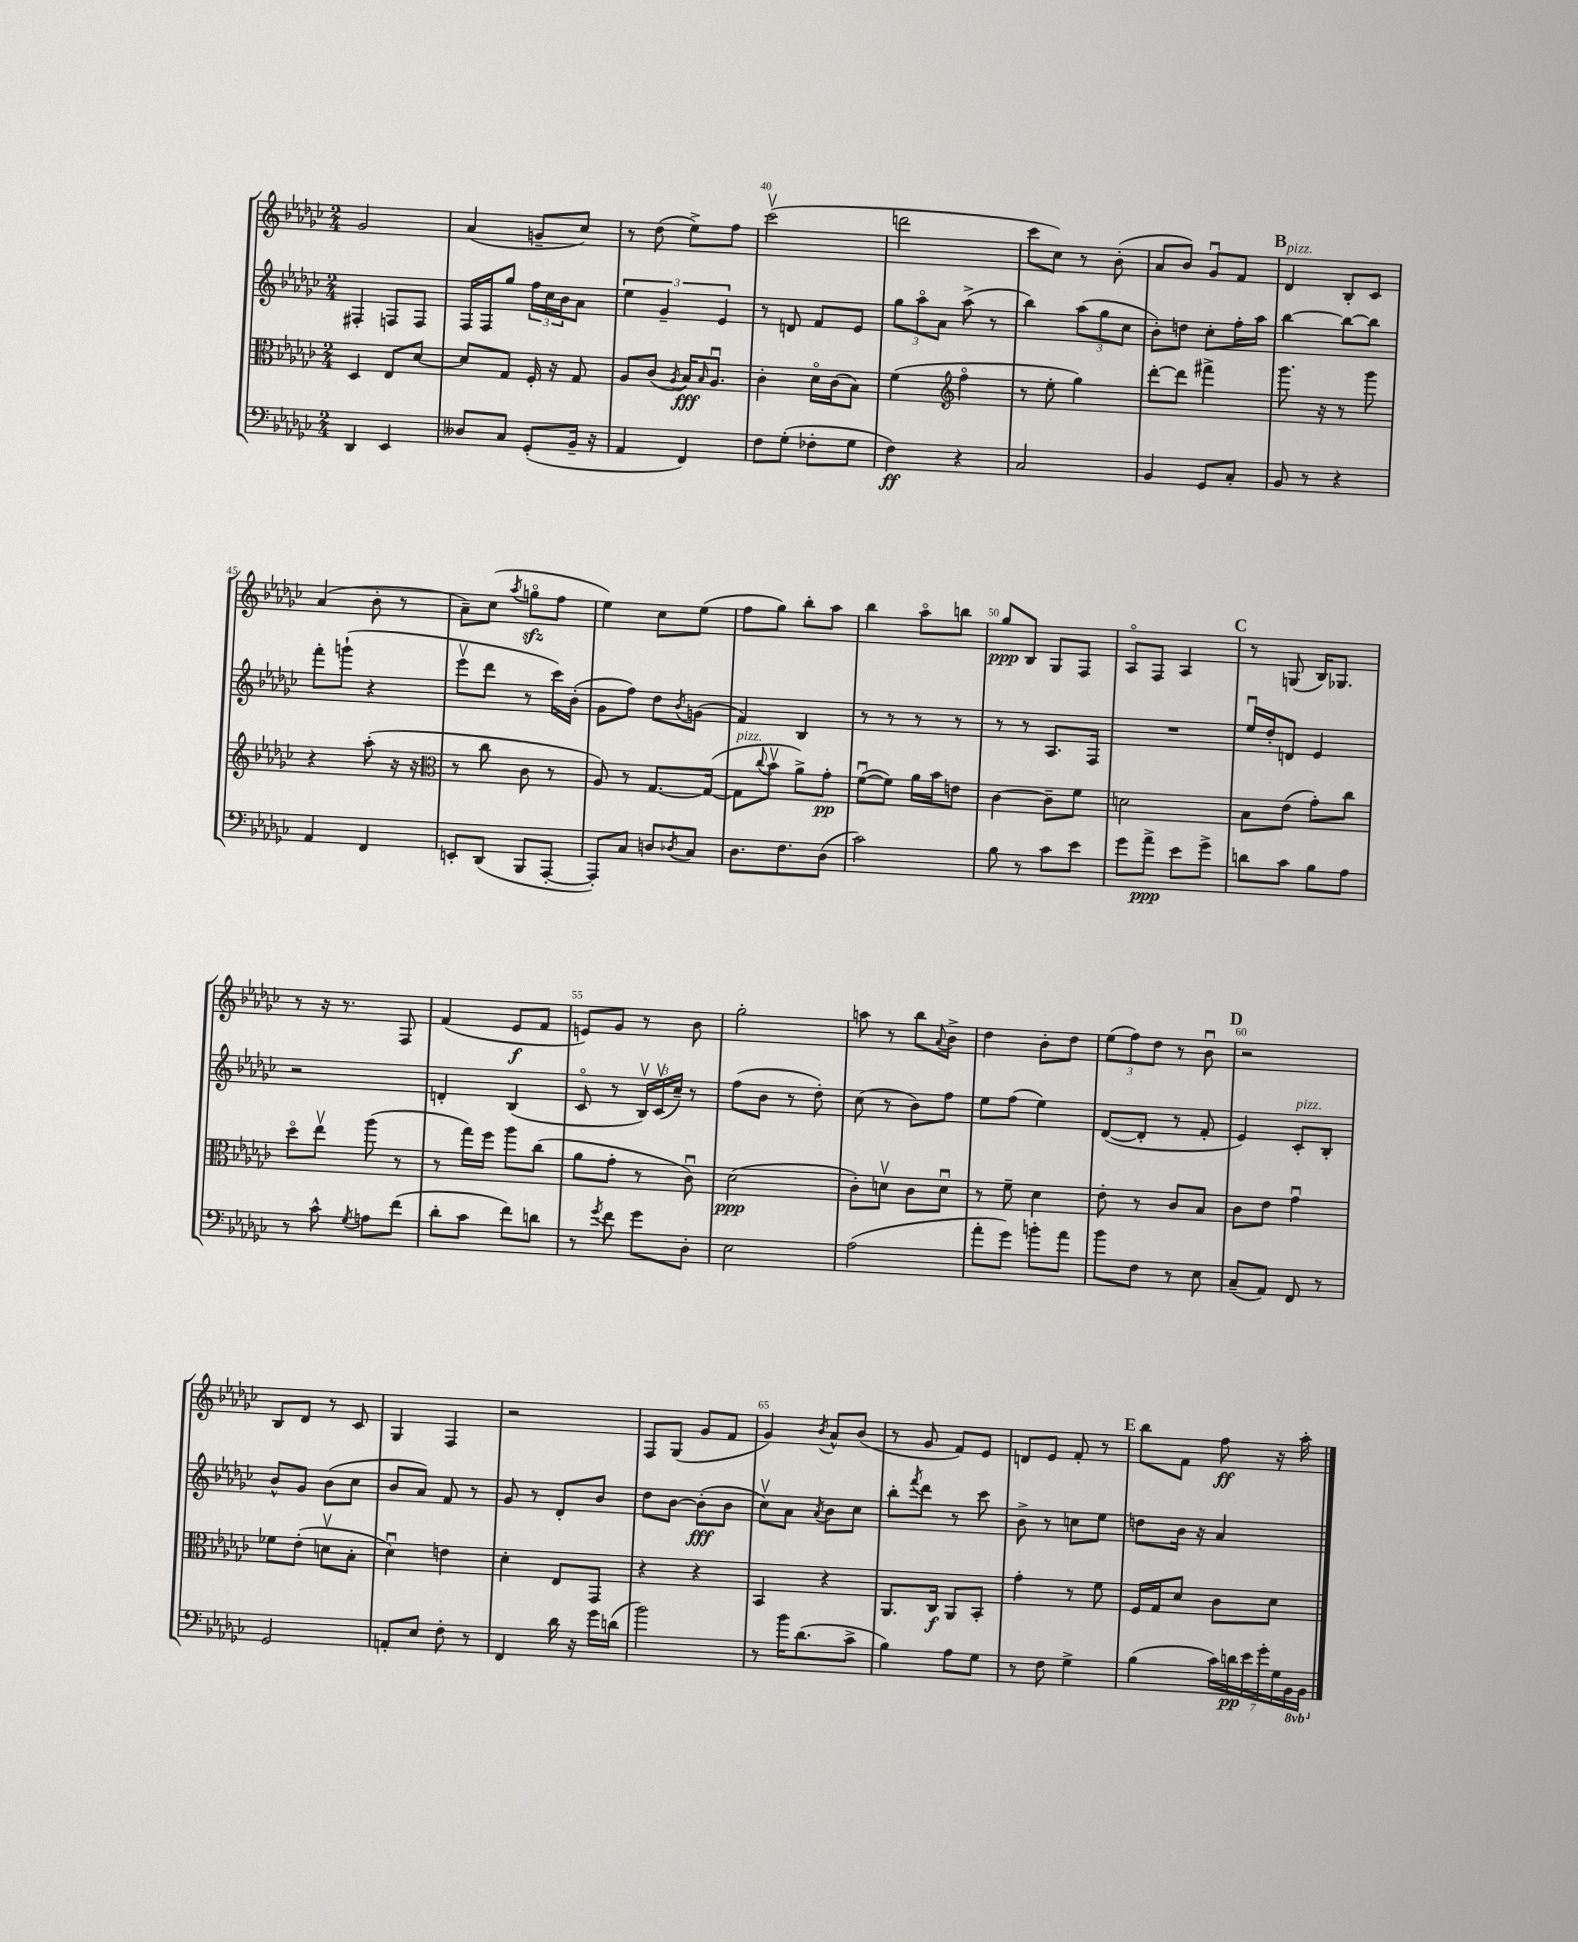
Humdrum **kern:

**kern	**kern	**kern	**kern
*staff4	*staff3	*staff2	*staff1
*clefF4	*clefC3	*clefG2	*clefG2
*k[b-e-a-d-g-c-]	*k[b-e-a-d-g-c-]	*k[b-e-a-d-g-c-]	*k[b-e-a-d-g-c-]
*M2/4	*M2/4	*M2/4	*M2/4
4DD-	4D-	4F#'	2g-
4EE-	8E-	8F	.
.	[8d-	8F	.
=	=	=	=
8D--	8d-]	16F	(4a-
.	.	16F	.
8C-	8G-	8gg-	.
(8GG-'	16F'	24ff	8g~
.	.	24cc-	.
.	16r	.	.
.	.	24b-	.
16BB-~	8G-	8a-	8cc-)
16r	.	.	.
=	=	=	=
4AA-	8A-	6ee-	8r
.	(8c-	.	(8dd-
.	.	6g-~	.
.	8qA-	.	.
4FF)	16B-)	.	8ee-^)
.	16qqB-	.	.
.	8.A-u	.	.
.	.	6e-	.
.	.	.	8ff
=	=	=	=
8F	4c-'	8r	(2ccc-v
(8G-'	.	8d	.
8F-'	16d-o	8f	.
.	(16c-	.	.
8G-	8B-)	8e-	.
=	=	=	=
4F)	(4f	12gg-	2ddd
.	.	12aa-o	.
.	.	12a-	.
*	*clefG2	*	*
4r	4ffo	(8aa-^	.
.	.	8r	.
=	=	=	=
2C-	8r	4bb-)	8ccc-
.	8ee-'	.	8cc-)
.	4gg-)	(12aa-	8r
.	.	12gg-	.
.	.	.	(8b-'
.	.	12cc-	.
=	=	=	=
4BB-	[8ddd-'	8b-')	8a-
.	8ddd-]	8dd	8b-)
8GG-	4fff#^	8cc-'	8g-u
8C-'	.	16ff'	8f
.	.	16aa-	.
=	=	=	=
8BB-	8.ggg-	[4bb-	4d-
8r	.	.	.
.	16r	.	.
4r	8r	8bb-_	8B-'
.	8ggg-	8bb-]	8c-
=	=	=	=
4AA-	4r	8fff'	(4a-
.	.	(8ggg`	.
4FF	(8aa-'	4r	8b-'
.	16r	.	8r
.	16r	.	.
=	=	=	=
*	*clefC3	*	*
8EE'	8r	8eee-v	8a-~)
(8DD-	8cc-	8ddd-	(8cc-
.	.	.	8qaa-
8BBB-	8c-	8r	8ggo
[8AAA-'	8r	16ccc-)	8ff
.	.	(16b-'	.
=	=	=	=
8AAA-'])	8A-)	8g-	4ee-)
8C-	8r	8ff)	.
8D	[8.G-	8dd-	8cc-
8qD-	.	8qb-	.
8C-	.	(8g	(8ee-
.	(16G-_	.	.
=	=	=	=
8.D-	8G-]	4f)	8ff
.	8qqcc-	.	.
.	8b-v	.	8gg-)
8.F	.	.	.
.	8a-^)	4B-	8bb-'
(8D-	8g-'	.	8aa-
=	=	=	=
2c-)	([8fu	8r	4bb-
.	8f])	8r	.
.	16a-	8r	8aa-o
.	16b-	.	.
.	8e	8r	8bb
=	=	=	=
8B-	[4c-	8r	8gg-
8r	.	8r	8B-
8c-	8c-~]	8.A-	8G-
8e-	8f	.	8F
.	.	16F	.
=	=	=	=
8g-	2d	2r	8A-o
8a-^	.	.	8F
8e-	.	.	4A-
8g-^	.	.	.
=	=	=	=
8d	8B-	16ee-u	8r
.	.	16dd-'	.
8c-	(8e-	8d	(8G
8B-	8g-')	4e-	16B-)
.	.	.	8.G-
8A-	8cc-	.	.
=	=	=	=
8r	8dd-o	2r	8r
8c-^^	8ee-v	.	16r
.	.	.	8.r
8qG-	.	.	.
8A	(8aa-	.	.
(8f	8r	.	8F
=	=	=	=
8d-'	8r	4d'	(4f
8c-	16gg-)	.	.
.	16ff	.	.
8f)	8aa-	(4B-	8e-
8d	(8cc-	.	8f
=	=	=	=
8r	8a-	8c-o	8e)
8qg-	.	.	.
8f	8g-'	8r	8g-
8g-	8r	24B-v)	8r
.	.	(24c-v	.
.	.	24cc-~)	.
8D-'	8c-u)	8r	8b-
=	=	=	=
2E-	(2d-	(8ff	2gg-'
.	.	8b-	.
.	.	8r	.
.	.	8dd-')	.
=	=	=	=
(2A-	8c-')	(8cc-	8aa
.	8dv	8r	8r
.	8c-	8b-)	8bb-
.	.	.	8qqa-
.	8du	8ff	8b-^
=	=	=	=
8a-'	8r	8ee-	4dd-
8g-)	8f~	(8ff	.
8b'	4d-	4ee-)	8b-'
8a-	.	.	8dd-
=	=	=	=
8b-	8e-'	([8d-	(12ee-
.	.	.	12ff)
8F	8r	8d-']	.
.	.	.	12dd-
8r	8c-	8r	8r
8E-	8B-	8f'	8b-u
=	=	=	=
(8C-~	8c-	4e-)	2r
8AA-)	8e-	.	.
8FF	4g-u	8c-'	.
8r	.	8B-'	.
=	=	=	=
2GG-	8f-	8b-^^	8B-
.	(8e-'	8g-	8d-
.	8dv	(8b-	8r
.	8B-'	8cc-	8c-
=	=	=	=
8AA'	4d-u)	8b-	4G-
8E-	.	8a-)	.
8F'	4e	8f	4F
8r	.	8r	.
=	=	=	=
4FF	4d-'	8g-	2r
.	.	8r	.
16d-	8E-	8d-'	.
16r	.	.	.
16g-	8GG-	8b-	.
(16d	.	.	.
=	=	=	=
2b-)	4r	8dd-	8F
.	.	[8b-	(8G-
.	4r	(8b-']	8g-
.	.	8b-	8f
=	=	=	=
8r	4BB-	8cc-v)	4g-)
16b-	.	8a-	.
(8.d-	.	.	.
.	.	8qa-	8qb-
.	4r	8b-	8a-^^
8c-^	.	8cc-	(8b-
=	=	=	=
4B-)	8.AA-	8bb-'	8r
.	.	8qfff	.
.	.	8ddd-	8g-
.	16C-	.	.
8A-	8AA-	8r	8f)
8G-	8BB-'	8ccc-	8e-
=	=	=	=
8r	4g-'	8b-^	8d
8F	.	8r	8e-
4G-^	8r	8cc	8f'
.	8f	8ee-	8r
=	=	=	=
(4B-	16F	8dd	8bb-
.	16G-	.	.
.	8d-	16b-	8f
.	.	16r	.
28c-)	8c-	4a-	8ff
28d	.	.	.
28e-	.	.	.
28g-'	.	.	.
.	8d-	.	16r
28G-	.	.	.
28BB-	.	.	.
.	.	.	16aa-'
28BBB-	.	.	.
==	==	==	==
*-	*-	*-	*-
